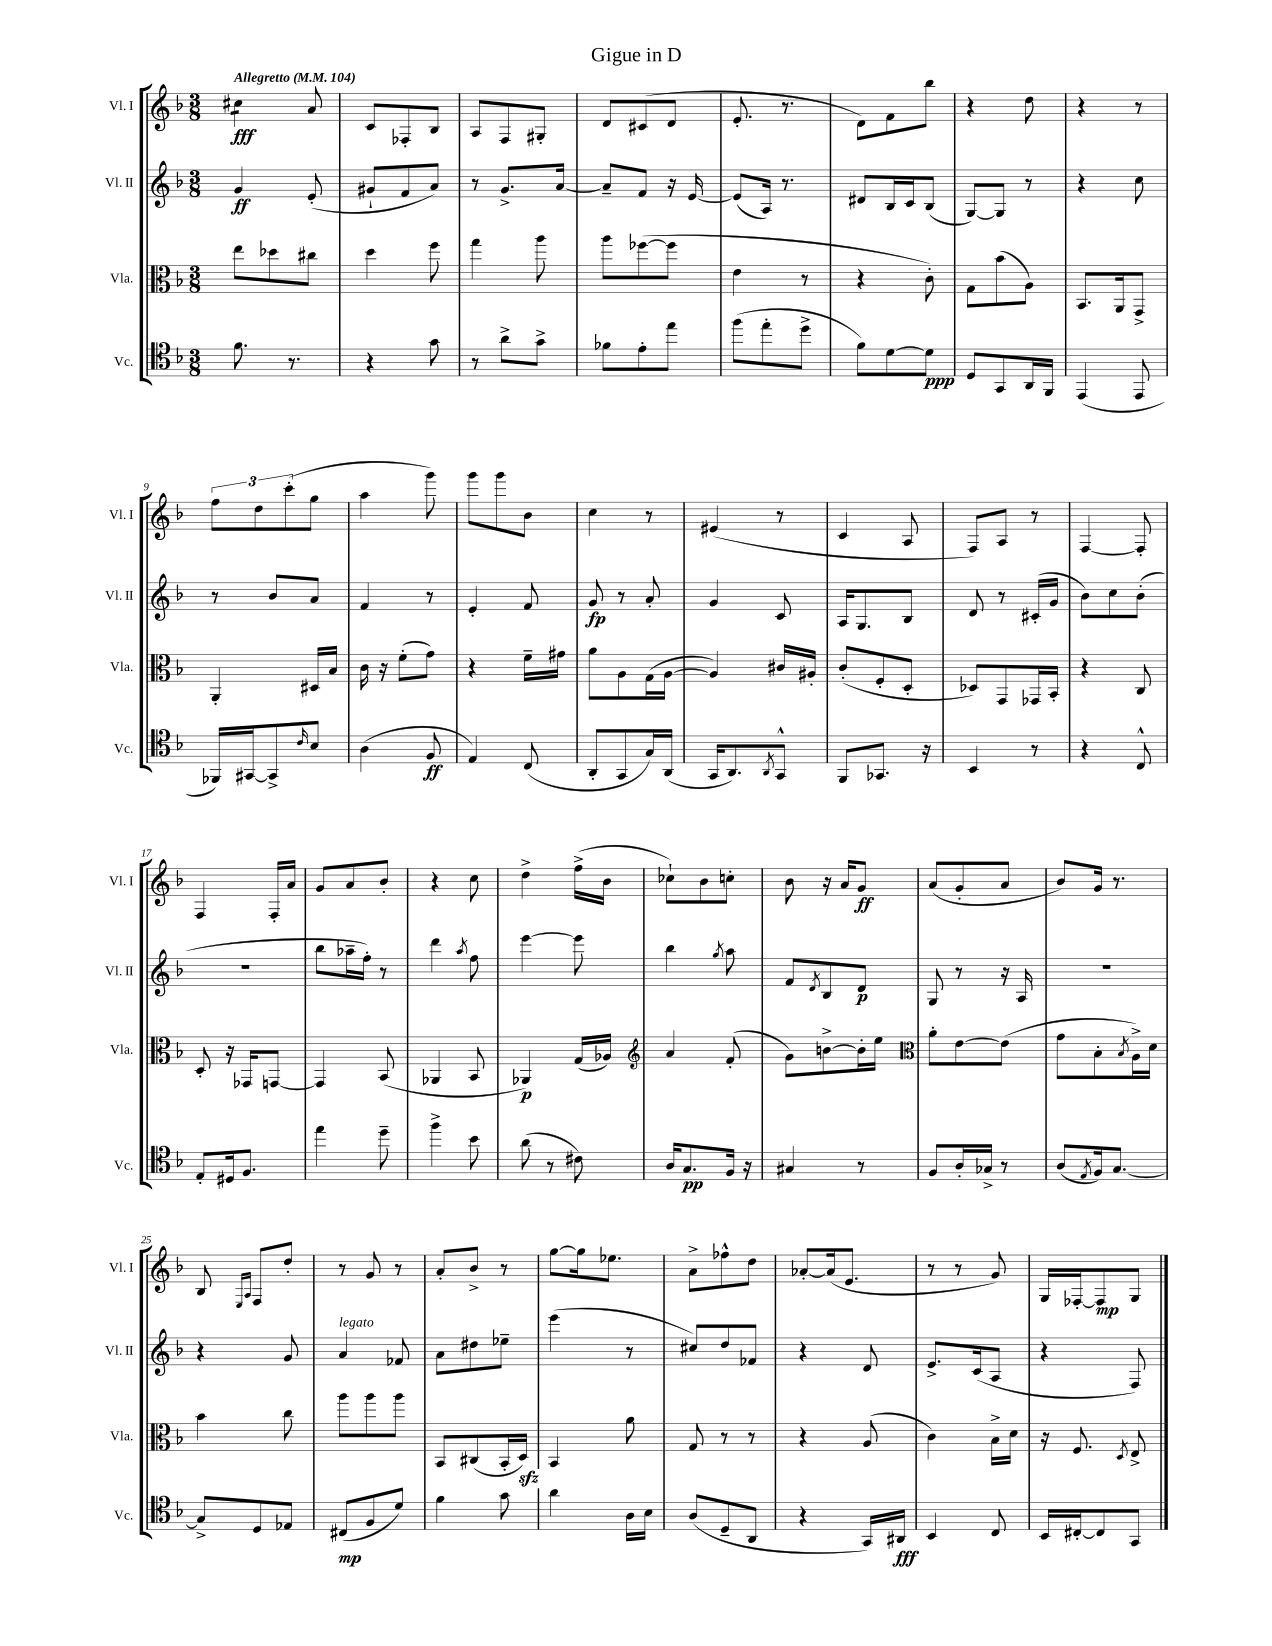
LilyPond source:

\header { title = "Gigue in D" }
<<
\new StaffGroup <<
\new Staff = "s0" \with { instrumentName = "Vl. I" shortInstrumentName = "Vl. I" } {
    \clef treble \key f \major \numericTimeSignature \time 3/8 \tempo "Allegretto" 4 = 104
    cis''4:8\fff a'8 |
    c'8 fes8-. bes8 |
    a8 f8 gis8-. |
    d'8 cis'8( d'8 |
    e'8.-. r8. |
    d'8) f'8 bes''8 |
    r4 d''8 |
    r4 r8 |
    \tuplet 3/2 { f''8 d''8 c'''8-.( } g''8 |
    a''4 g'''8) |
    g'''8 g'''8 bes'8 |
    c''4 r8 |
    eis'4( r8 |
    c'4 a8 |
    f8) a8 r8 |
    f4~ f8-. |
    f4 f16-. a'16 |
    g'8 a'8 bes'8-. |
    r4 c''8 |
    d''4-> f''16->( bes'16 |
    ces''8-!) bes'8 c''8-. |
    bes'8 r16 a'16 g'8\ff |
    a'8( g'8-. a'8 |
    bes'8) g'16 r8. |
    bes8 \grace { e16 a16 } f8 d''8-. |
    r8 g'8 r8 |
    a'8-. bes'8-> r8 |
    g''8~ g''16 ees''8. |
    a'8-> fes''8-^ d''8 |
    aes'8~-. aes'16( e'8. |
    r8 r8 g'8) |
    g16 fes16~-. fes8\mp g8 \bar "|." |
}
\new Staff = "s1" \with { instrumentName = "Vl. II" shortInstrumentName = "Vl. II" } {
    \clef treble \key f \major \numericTimeSignature \time 3/8
    g'4\ff e'8-.( |
    gis'8-! f'8 a'8) |
    r8 g'8.-> a'16~ |
    a'8-- f'8 r16 e'16~ |
    e'8( a16) r8. |
    dis'8 bes16 c'16 bes8( |
    g8~) g8 r8 |
    r4 c''8 |
    r8 bes'8 a'8 |
    f'4 r8 |
    e'4-. f'8 |
    g'8\fp r8 a'8-. |
    g'4 c'8 |
    a16 g8. bes8 |
    d'8 r8 cis'16-.( g'16 |
    bes'8) c''8 bes'8-.( |
    r4. |
    bes''8 aes''16-- f''16-.) r8 |
    d'''4 \acciaccatura { a''8 } f''8 |
    e'''4~ e'''8 |
    bes''4 \acciaccatura { g''8 } a''8 |
    f'8 \acciaccatura { d'8 } bes8 d'8\p |
    g8 r8 r16 a16 |
    R4. |
    r4 g'8 |
    a'4^\markup { \italic "legato" } fes'8 |
    a'8 dis''8 ees''8-- |
    e'''4( r8 |
    cis''8) d''8 fes'8 |
    r4 d'8 |
    e'8.-> c'16( a8 |
    r4 f8) \bar "|." |
}
\new Staff = "s2" \with { instrumentName = "Vla." shortInstrumentName = "Vla." } {
    \clef alto \key f \major \numericTimeSignature \time 3/8
    e''8 des''8 cis''8 |
    d''4 f''8 |
    g''4 a''8 |
    a''8 fes''8~( fes''8 |
    e'4 r8 |
    r4 c'8-.) |
    g8 bes'8( a8) |
    bes,8. a,16 g,8-> |
    a,4-. dis16 bes16 |
    c'16 r16 f'8-.( g'8) |
    r4 f'16-- gis'16 |
    a'8 a8 g16( a16~ |
    a4) cis'16 ais16-. |
    c'8-.( f8-. d8-. |
    des8) g,8 ges,16 bes,16-. |
    r4 c8 |
    d8-. r16 ges,16 g,8~ |
    g,4 bes,8( |
    aes,4 bes,8 |
    aes,4\p) g16( aes16) |
    \clef treble a'4 f'8-.( |
    g'8) b'8~-> b'16-. e''16 |
    \clef alto a'8-. e'8~ e'8( |
    g'8 bes8-. \acciaccatura { bes8 } a16->) d'16 |
    bes'4 c''8 |
    a''8 a''8 a''8 |
    bes,8 cis8( bes,16-. d16\sfz) |
    bes,4 a'8 |
    g8 r8 r8 |
    r4 a8( |
    c'4) bes16-> d'16 |
    r16 f8. \acciaccatura { d8 } e8-> \bar "|." |
}
\new Staff = "s3" \with { instrumentName = "Vc." shortInstrumentName = "Vc." } {
    \clef tenor \key f \major \numericTimeSignature \time 3/8
    f'8. r8. |
    r4 g'8 |
    r8 a'8-> g'8-> |
    fes'8 e'8-. e''8 |
    f''8( e''8-. d''8-> |
    f'8) d'8~ d'8\ppp |
    d8 g,8 a,16 f,16 |
    e,4( e,8 |
    fes,16) gis,16~ gis,8-> \grace { c'16 } bes8 |
    a4( f8\ff |
    e4) c8( |
    a,8-. g,8 g16) a,16( |
    g,16 a,8.) \acciaccatura { a,8 } g,8-^ |
    f,8 ges,8. r16 |
    bes,4 r8 |
    r4 c8-^ |
    e8-. dis16 f8. |
    e''4 d''8-- |
    f''4-> bes'8 |
    a'8( r8 cis'8) |
    a16 g8.\pp f16 r16 |
    gis4 r8 |
    f8 a16-. ges16-> r8 |
    a8( \acciaccatura { e8 } f16) g8.~ |
    g8-> d8 ees8 |
    cis8\mp( f8 d'8) |
    f'4 g'8 |
    a'4 a16 bes16 |
    a8( d8-- a,8 |
    r4 g,16) ais,16\fff |
    bes,4 c8 |
    bes,16 cis16~-. cis8 g,8 \bar "|." |
}
>>
>>
